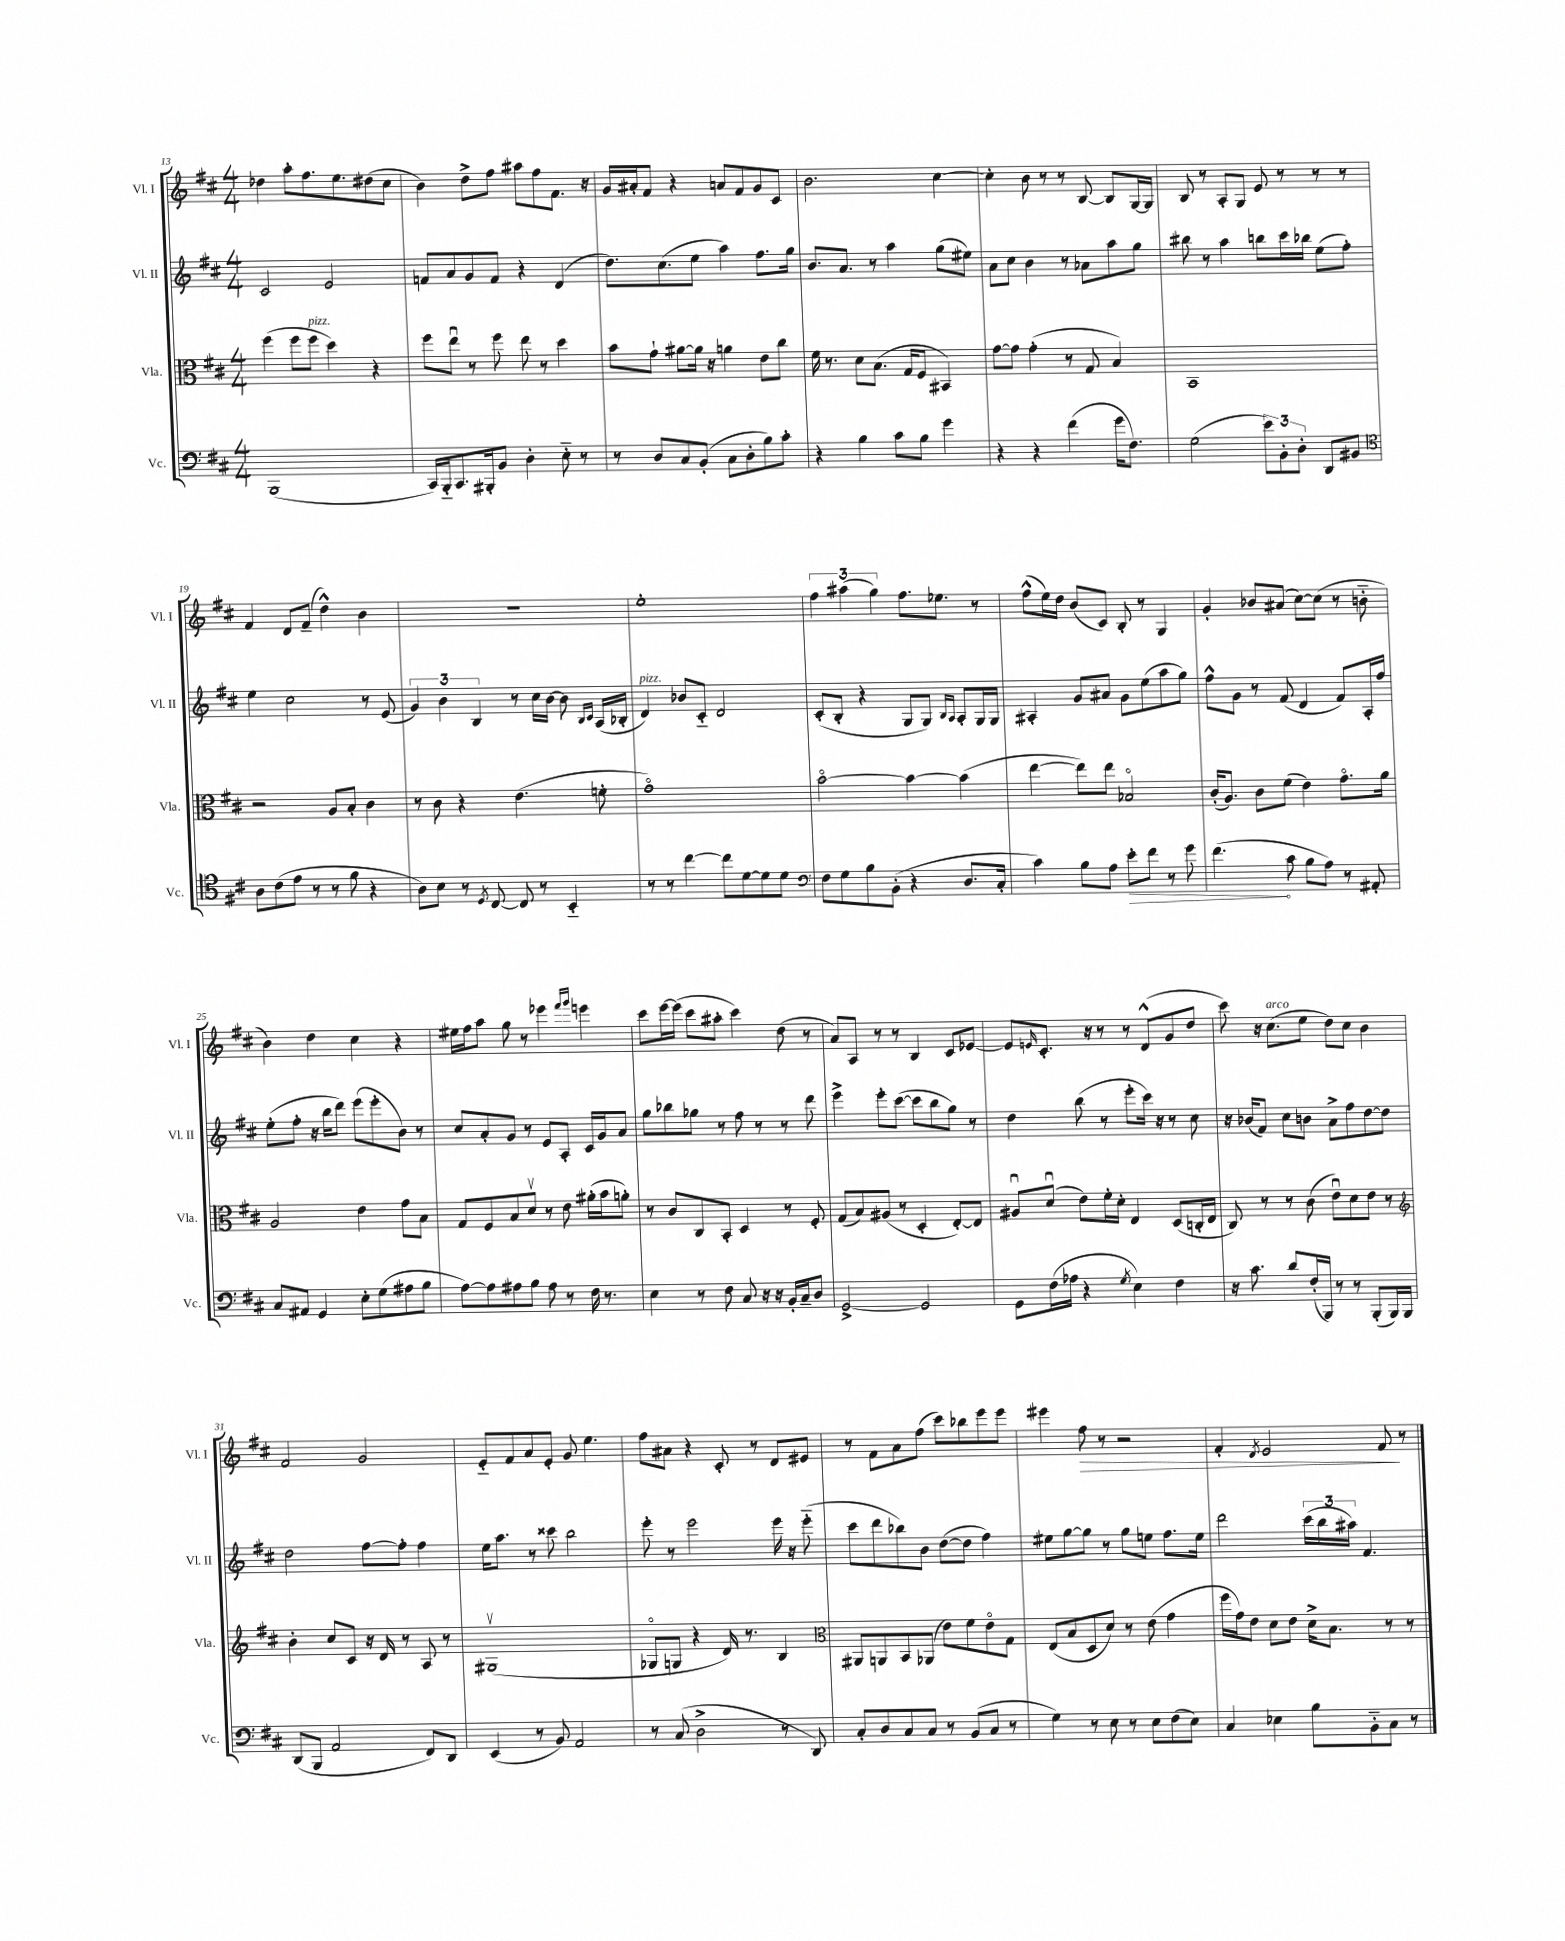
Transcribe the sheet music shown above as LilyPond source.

<<
\new StaffGroup <<
\new Staff = "s0" \with { instrumentName = "Vl. I" shortInstrumentName = "Vl. I" } {
    \clef treble \key d \major \numericTimeSignature \time 4/4
    des''4 a''8-. fis''8. e''8. dis''8( cis''8 |
    b'4) d''8-> fis''8 ais''8 fis''8 fis'8. r16 |
    g'16 ais'16-. fis'8 r4 a'8 fis'8 g'8 cis'8 |
    b'2. cis''4~ |
    cis''4-. b'8 r8 r8 b8~ b8 g16~ g16 |
    b8 r8 a8-. g8 e'8 r8 r8 r8 |
    fis'4 d'8 fis'8--( d''4-^) b'4 |
    R1 |
    e''1-. |
    \tuplet 3/2 { fis''4 ais''4( g''4) } fis''8. ees''8. r8 |
    fis''8-^( e''16) d''16 b'8( cis'8) b8-. r8 g4 |
    g'4-. bes'8 ais'8( cis''8~) cis''8( r8 b'8-_ |
    b'4) d''4 cis''4 r4 |
    eis''16 fis''16 a''8 g''8 r8 ees'''4 \grace { fis'''16 g'''16 } e'''4 |
    cis'''8 e'''16~ e'''16( cis'''8 ais''8-. cis'''4) d''8( r8 |
    a'8) a8 r8 r8 b4 cis'8 ees'8~ |
    ees'8 \grace { e'16 } cis'8.-. r16 r8 r8 d'8-^( g'8 d''8 |
    cis'''8) r16 cis''8.^\markup { \italic "arco" }( e''8 d''8) cis''8 b'4 |
    fis'2 g'2 |
    e'8-_ fis'8 a'8 e'8-. g'8 e''4. |
    fis''8 ais'8 r4 cis'8-. r8 d'8 eis'8 |
    r8 fis'8 a'8 fis''8( cis'''8) bes''8 e'''8 e'''8 |
    eis'''4 fis''8\> r8 r2 |
    fis'4-. \acciaccatura { d'8 } e'2 fis'8\! r8 \bar "|." |
}
\new Staff = "s1" \with { instrumentName = "Vl. II" shortInstrumentName = "Vl. II" } {
    \clef treble \key d \major \numericTimeSignature \time 4/4
    cis'2 e'2 |
    f'8 a'8 g'8 f'8 r4 d'4( |
    d''8.) cis''8.( e''8 a''4) fis''8. g''16 |
    b'8. a'8. r8 a''4 g''8( eis''8) |
    a'8 cis''8 b'4 r8 aes'8 a''8 g''8 |
    bis''8 r8 a''4 b''8 cis'''16 bes''16 e''8( fis''8-.) |
    e''4 cis''2 r8 e'8( |
    \tuplet 3/2 { g'4) b'4 b4 } r8 cis''16 b'16~ b'8 \grace { b16 cis'16 } a16( bes16-. |
    d'4^\markup { \italic "pizz." }) bes'8 cis'8-_ d'2 |
    cis'8-.( b8-. r4 g8 g8) \grace { b16 a16 } a8-. g16 g16 |
    ais4-. g'8 ais'8 g'8 e''8( a''8 g''8) |
    fis''8-^ g'8 r8 fis'8( d'4 fis'8) a16-. fis''16 |
    e''8-.( fis''8-. r16 b''16 d'''8) e'''8( e'''8-. b'8) r8 |
    cis''8 a'8-. g'8 r8 e'8 a8-. cis'16 g'16 a'8 |
    g''8 bes''8 ges''8 r8 fis''8 r8 r8 d'''8 |
    e'''4-> e'''8-. cis'''8~( cis'''8 b''8 g''8) r8 |
    d''4 b''8( r8 e'''8-. cis'''16) r16 r8 cis''8 |
    r16 bes'16( fis'8) cis''8 b'8 a'8-> fis''8 d''8~ d''8 |
    d''2 fis''8~ fis''8-. fis''4 |
    e''16 a''8. r8 cisis'''8 b''2 |
    e'''8-. r8 e'''2 e'''16 r16 e'''8-_( |
    cis'''8 d'''8 bes''8) b'8 d''8~( d''8 fis''4) |
    eis''8 g''8~ g''8 r8 g''8 e''8 fis''8. e''16 |
    d'''2 \tuplet 3/2 { cis'''16( b''16 ais''16) } fis'4. \bar "|." |
}
\new Staff = "s2" \with { instrumentName = "Vla." shortInstrumentName = "Vla." } {
    \clef alto \key d \major \numericTimeSignature \time 4/4
    fis''4( fis''8 fis''8^\markup { \italic "pizz." } d''4) r4 |
    fis''8 e''8\downbow r8 fis''8 e''8 r8 d''4 |
    b'8 g'8-! ais'8~ ais'16 r16 a'4 e'8 cis''8 |
    fis'16 r8. d'8 b8.( g16 fis8 bis,4) |
    g'8~ g'8 g'4-.( r8 g8 b4) |
    b,1 |
    r2 a8 b8-. cis'4 |
    r8 cis'8 r4 e'4.( f'8-. |
    g'1\flageolet) |
    b'2~\flageolet b'4~ b'4( |
    e''4~ e''8) e''8 bes2\flageolet |
    cis'16-.( a8.) cis'8 fis'8( e'4) g'8.\flageolet a'16 |
    a2 e'4 g'8 b8 |
    g8 fis8 b8 d'8\upbow r8 e'8 ais'16-.( b'16 a'8-.) |
    r8 cis'8 cis8 b,8-. d4 r8 fis8-. |
    g8( b8) ais8( r8 d4-. e8~-.) e8 |
    ais8\downbow d'8\downbow( e'8) fis'16-. d'16-. e4 d8( c16-. e16 |
    cis8) r8 r8 cis'8( e'8\downbow) d'8 e'8 r8 |
    \clef treble b'4-. cis''8 cis'8 r16 d'16 r8 a8 r8 |
    gis1\upbow( |
    ges8\flageolet g8 r4 d'16) r8. b4 |
    \clef alto ais,8 a,8 b,8 aes,8( e'8) fis'8 e'8\flageolet g8 |
    e8( b8 d8 d'8) r8 e'8( g'4 |
    fis''16 g'16) e'8 d'8 e'8 d'16-> b8. r8 r8 \bar "|." |
}
\new Staff = "s3" \with { instrumentName = "Vc." shortInstrumentName = "Vc." } {
    \clef bass \key d \major \numericTimeSignature \time 4/4
    b,,1( |
    cis,16) b,,16-_ cis,8. bis,,16-. b,8 d4-. e8-_ r8 |
    r8 d8 cis8 b,8-.( cis8 d8-. b8) cis'8-. |
    r4 b4 cis'8 b8 g'4 |
    r4 r4 fis'4( g'16 fis8.) |
    g2( \tuplet 3/2 { e'8) b,8-. d8-. } d,8 bis,8 |
    \clef tenor a8 cis'8( e'8 r8 r8 fis'8 r4 |
    a8) b8 r8 \acciaccatura { d8 } cis8~ cis8 r8 b,4-_ |
    r8 r8 cis''4~ cis''8 d'8~ d'8 d'8 |
    \clef bass fis8 g8 b8 b,8-.( r4 d8. cis16-. |
    cis'4) b8 a8 \once \override Hairpin.circled-tip = ##t e'8-.\> fis'8 r8 g'8 |
    fis'4.\!( cis'8 b8 a8) r8 ais,8-. |
    cis8 ais,8 g,4 e8-. g8( ais8 b8 |
    a8~) a8 ais8 b8 ais8 r8 fis16 r8. |
    e4 r8 fis8 cis8 r16 r16 b,16-. cis16-- d8 |
    g,2~-> g,2 |
    g,8 fis16( aes16 r4 \acciaccatura { g8 } e4) fis4 |
    r16 cis'8. d'8 fis16-.( b,,16) r8 r8 b,,8-.( b,,16) b,,16 |
    d,8( b,,8 a,2 fis,8) d,8 |
    e,4( r8 b,8) a,2 |
    r8 cis8( d2-> r8 d,8) |
    cis8-. d8 cis8 cis8 r8 b,8( cis8 r8 |
    g4) r8 e8 r8 e8 fis8( e8) |
    cis4 ees4 b8 b,8-_ cis8 r8 \bar "|." |
}
>>
>>
\layout { \context { \Score currentBarNumber = #13 } }
